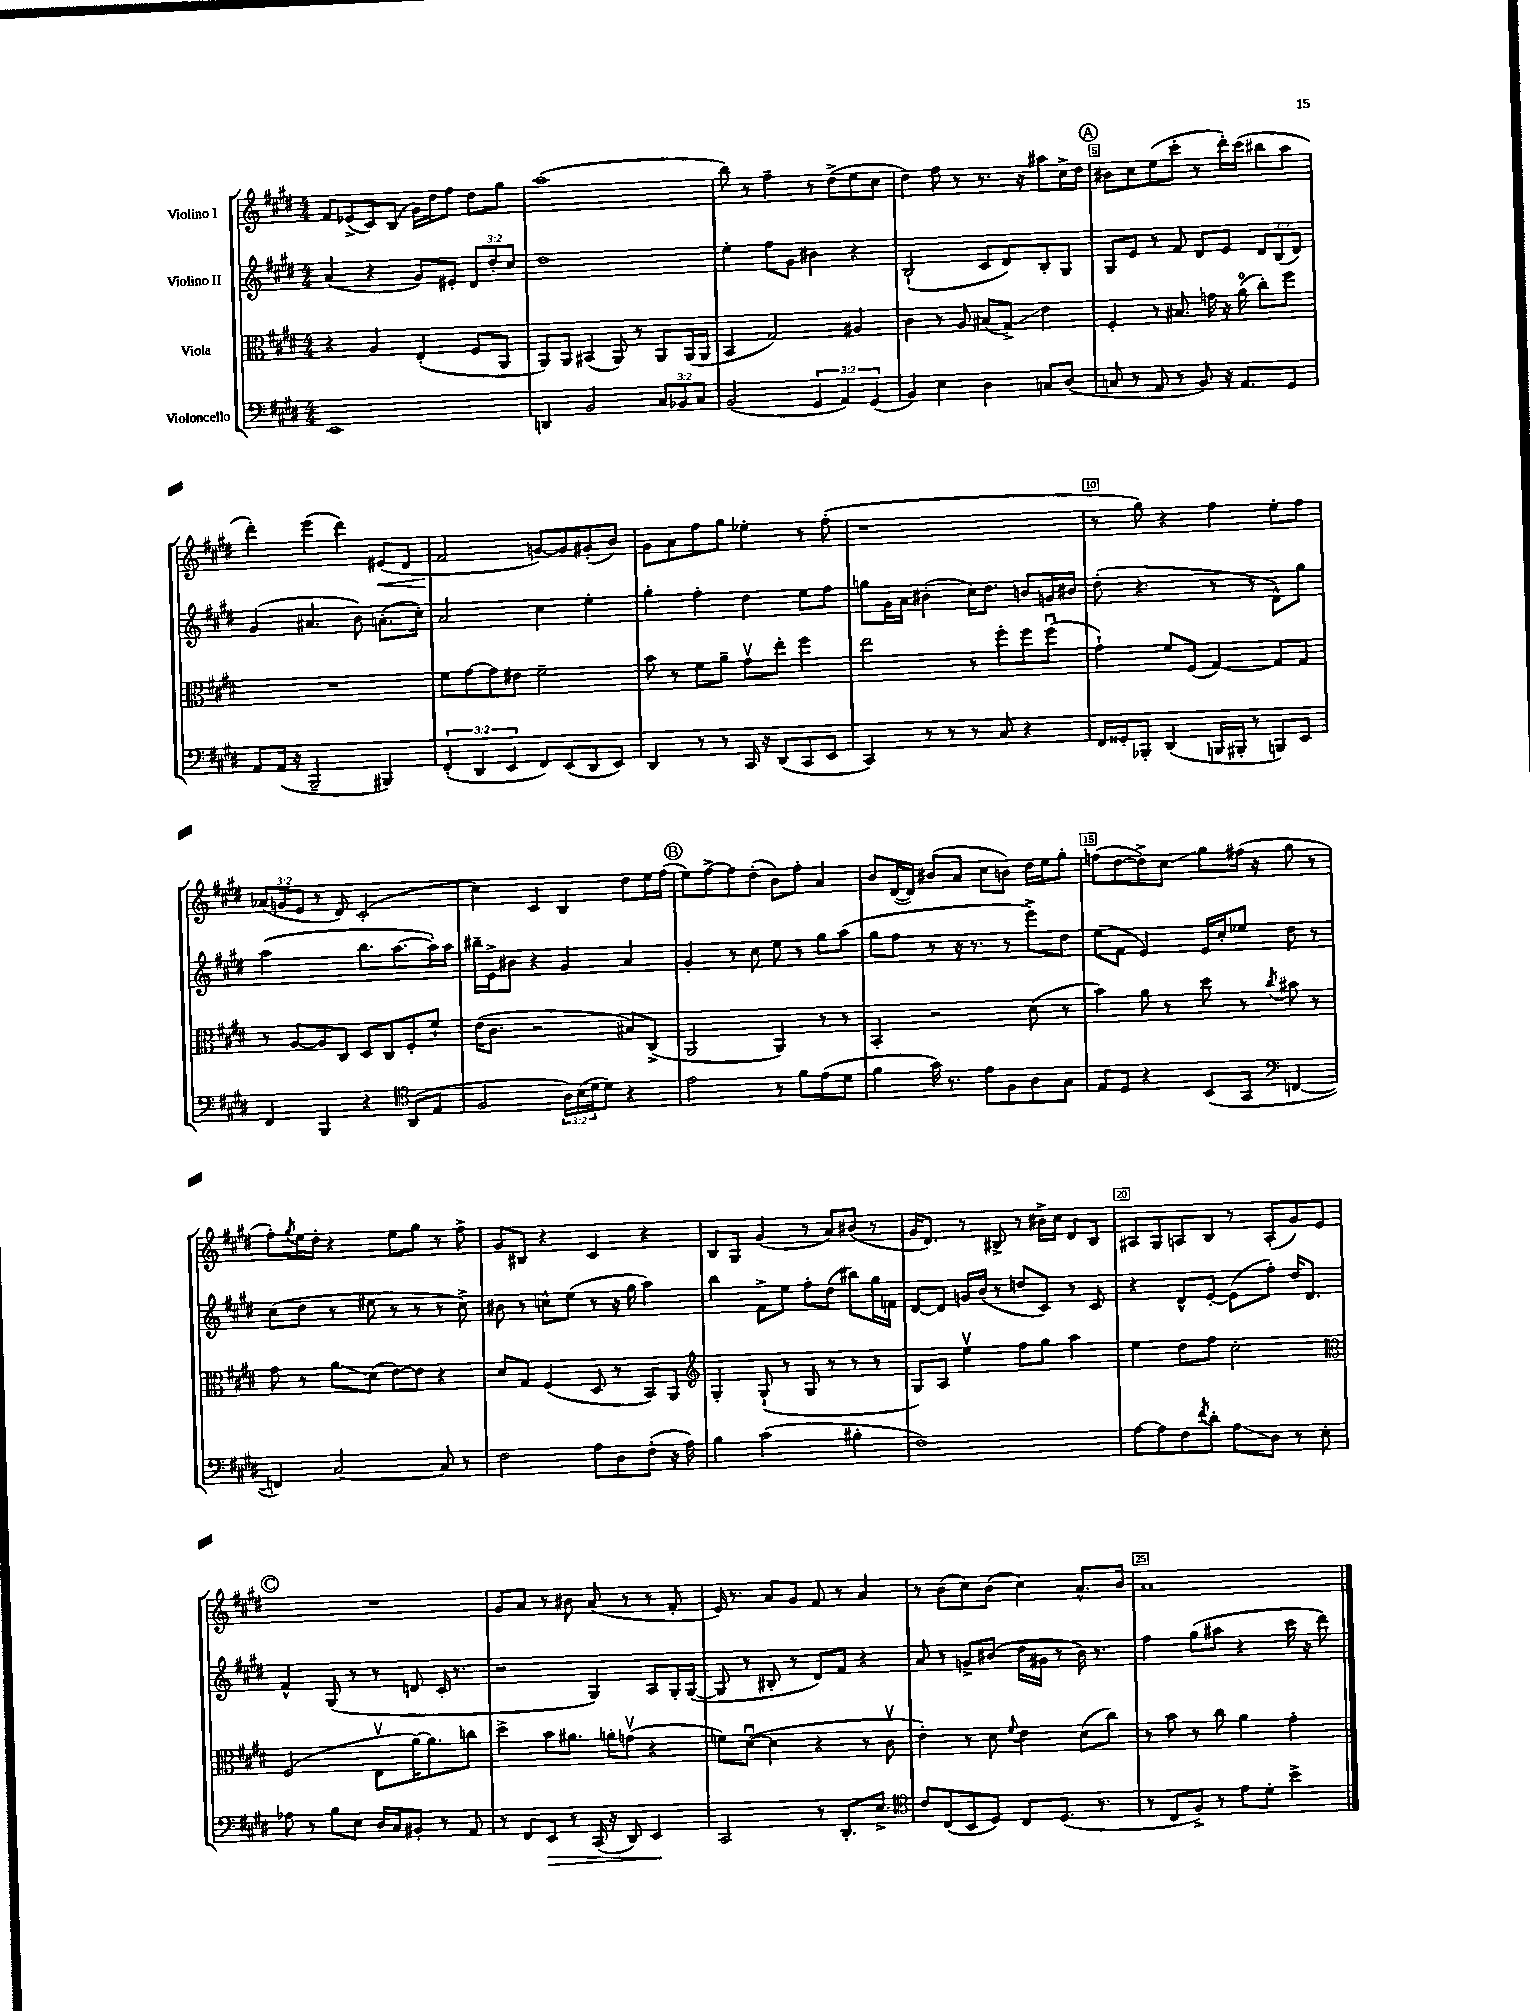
<<
\new StaffGroup <<
\new Staff = "s0" \with { instrumentName = "Violino I" } {
    \clef treble \key e \major \numericTimeSignature \time 4/4 \override Staff.TupletNumber.text = #tuplet-number::calc-fraction-text
    fis'8 ees'8->( cis'8) b8( gis'16) dis''16 fis''8 dis''8 gis''8 |
    a''1( |
    b''8) r8 fis''4-- r8 dis''8->( e''8 cis''8 |
    dis''4) fis''8 r8 r8. r16 ais''8 cis''16-> dis''16 |
    \mark \markup { \circle "A" } bis'8 cis''8 e''8( cis'''8-. r8 dis'''16-.) cis'''16( bis''8 a''8 |
    dis'''4-.) e'''4( dis'''4) eis'8\<( dis'8 |
    fis'2\! g'8~) g'8 gis'8-.( b'8) |
    gis'8 a'8 fis''8 gis''8 ees''4-. r8 fis''8-.( |
    r1 |
    r8 gis''8) r4 fis''4 e''8-. fis''8 |
    \tuplet 3/2 { aes'8( g'8 e'8 } r8 dis'8) cis'2-.( |
    cis''4) cis'4 b4 dis''8 e''16 fis''16( |
    \mark \markup { \circle "B" } e''8) fis''8~-> fis''8 dis''8-.( b'8) fis''8-. a'4 |
    b'8 dis'16~( dis'16) bis'8( a'8 cis''8 b'8) dis''16 e''16 gis''8-. |
    f''8( dis''8~ dis''8->) cis''8\glissando gis''8 fis''16( r16 gis''8 r8 |
    fis''8-.) \acciaccatura { gis''8 } e''16 dis''16-. r4 e''8 gis''8 r8 fis''8-> |
    gis'8 bis8 r4 cis'4 r4 |
    b8 gis8 gis'4( r8 a'8) bis'8( r8 |
    gis'16 dis'8.) r8 bis8-> r8 bis'16-> cis''16 dis'8 bis8 |
    ais8 gis8 a8 b8 r8 a8-.( gis'8) e'8 |
    \mark \markup { \circle "C" } R1 |
    gis'8 a'8 r8 bis'8 a'8( r8 r8 fis'8-. |
    e'16) r8. a'8 gis'8 fis'8 r8 a'4 |
    r8 b'8( cis''8) b'8( cis''4) a'8.-^ b'16 |
    a'1 \bar "|." |
}
\new Staff = "s1" \with { instrumentName = "Violino II" } {
    \clef treble \key e \major \numericTimeSignature \time 4/4 \override Staff.TupletNumber.text = #tuplet-number::calc-fraction-text
    a'4( r4 gis'8) eis'8-. \tuplet 3/2 { dis'8 dis''8-. cis''8 } |
    dis''1 |
    e''4-. fis''8 gis'8 bis'4 r4 |
    b2-!( cis'8 dis'8) b8-. gis8 |
    \mark \markup { \circle "A" } gis8 e'8 r8 fis'8 dis'8 e'8 \tuplet 3/2 { dis'8 b8( dis'8) } |
    gis'4( ais'4. b'8) a'8.-.( cis''16-.) |
    a'2 cis''4 e''4-. |
    gis''4-. fis''4-. dis''4 e''8 fis''8 |
    g''8 gis'16 a'16 bis'4-.( cis''16) dis''8. b'8 g'16 bis'16 |
    dis''8-.( r4. r8 r8 dis'8-^) gis''8 |
    a''2( b''8. a''8.~ a''16-.) a''16 |
    bis''16-- e'16-> bis'8 r4 gis'4 a'4 |
    \mark \markup { \circle "B" } gis'4-. r8 cis''8 e''8 r8 gis''8 a''8( |
    gis''8 fis''8 r8 r16 r8. r8 e'''8->) dis''8 |
    e''8( fis'8 e'4) e'16 cis''16-. ees''8 dis''8 r8 |
    cis''8( dis''8 r8 eis''8 r8 r8 r8 cis''8->) |
    bis'8 r8 c''8-^ e''8( r8 r16 gis''16 a''4) |
    b''4 fis'8-> e''8 fis''8-. dis''8( bis''8) gis''16 f'16 |
    dis'8~ dis'8 g'16 b'16( r8 d''8 cis'8) r8 cis'8 |
    r4 dis'8-^ e'8~-. e'8( fis''8-.) dis''16 dis'8. |
    \mark \markup { \circle "C" } fis'4-^ gis8( r8 r8 d'8 cis'16-. r8. |
    r2 gis4) a8 gis16-. gis16~( |
    gis8 r8 bis8-. r8 dis'8) fis'8 r4 |
    a'8 r8 g'8-> bis'8( dis''16 gis'16 r8 bis'16) r8. |
    fis''4 gis''8( ais''8 r4 cis'''16 r16 dis'''8) \bar "|." |
}
\new Staff = "s2" \with { instrumentName = "Viola" } {
    \clef alto \key e \major \numericTimeSignature \time 4/4
    r4 a4 e4-.( fis8 a,8 |
    a,8) a,8 bis,4( a,8) r8 a,8 a,16( a,16 |
    b,4 gis2) ais4 |
    cis'4 r8 a8 bis8( gis8->\glissando) e'4 |
    \mark \markup { \circle "A" } fis4-. r8 bis8. g'16 r16 a'16-0( cis''8-.) fis''8 |
    R1 |
    fis'8 gis'8~ gis'8 eis'8 fis'2-- |
    b'8 r8 fis'8 a'8-- gis'8\upbow e''8-. fis''4 |
    e''2 r8 fis''8-. fis''8 fis''8\downbow( |
    gis'4-!) fis'8 fis8( gis4~) gis8 gis8 |
    r8 a8~ a8 cis8 dis8 cis8 fis8-. fis'8-! |
    e'16( cis'8. r2 bis8) cis8->( |
    \mark \markup { \circle "B" } a,2 a,4) r8 r8 |
    b,4-. r2 dis'8( r8 |
    b'4) a'8 r8 dis''8 r8 \acciaccatura { cis''8 } bis'8 r8 |
    gis'8 r8 a'8\glissando dis'8( e'8~) e'8 r4 |
    dis'8 gis8 fis4( dis8 r8 b,8) a,8 |
    \clef treble gis4-. gis8-!( r8 gis8 r8 r8 r8 |
    gis8) a8 e''4\upbow fis''8 gis''8 a''4 |
    e''4 dis''8 fis''8 cis''2-. |
    \mark \markup { \circle "C" } \clef alto fis2( e8\upbow a'16~) a'8. c''8 |
    dis''4-> b'8 ais'8. a'16-. g'8\upbow( r4 |
    f'8) dis'8~\downbow( dis'4 r4 r8 cis'8\upbow |
    e'4-.) r8 dis'8 \appoggiatura { fis'8 } e'4 dis'8( cis''8) |
    r8 b'8 r8 cis''8 a'4 gis'4-. \bar "|." |
}
\new Staff = "s3" \with { instrumentName = "Violoncello" } {
    \clef bass \key e \major \numericTimeSignature \time 4/4 \override Staff.TupletNumber.text = #tuplet-number::calc-fraction-text
    e,1 |
    d,4 b,2 \tuplet 3/2 { cis8 bes,8 cis8 } |
    b,2( \tuplet 3/2 { gis,4 a,4) gis,4( } |
    b,4) e4 dis4 c8 dis8( |
    \mark \markup { \circle "A" } c8 r8 a,8 r8 b,8) r16 a,8. gis,8 |
    a,8 a,16( r16 b,,2-- bis,,4) |
    \tuplet 3/2 { fis,4-.( dis,4 e,4 } fis,8) e,8( dis,8 e,8) |
    dis,4 r8 r8 cis,16 r16 dis,8( cis,8 e,8 |
    cis,4) r8 r8 r8 cis8 r4 |
    fis,16 gisis,16-. bes,,8-. dis,4( b,,16 bis,,16-. r8 b,,8) e,8 |
    fis,4 b,,4 r4 \clef tenor a,8( e8 |
    fis2 \tuplet 3/2 { a16) b16( dis'16 } dis'8) r4 |
    \mark \markup { \circle "B" } e'2 r8 fis'8 e'8( dis'8 |
    fis'4 gis'16) r8. e'8 fis8 a8 gis8 |
    e8 dis8 r4 b,8( gis,8 \clef bass f,4~ |
    f,4) cis2~ cis8 r8 |
    fis2 a8 dis8 fis8-.( r16 a16) |
    b4 cis'2( bis4-. |
    fis1) |
    a8~ a8 fis8 \acciaccatura { fis'8 } dis'8-. a8\glissando dis8 r8 e8-. |
    \mark \markup { \circle "C" } aes8 r8 b8 e8 dis16 cis16 bis,8-. r8 a,8 |
    r8 fis,8 e,8\> r8 cis,16( r16 dis,8) e,4\! |
    cis,2 r8 dis,8.-. e8.-> |
    \clef tenor cis'8 cis8( b,8 dis8) cis8 dis8.( r8. |
    r8 cis8 fis8->) r8 e'8 dis'8-. b'4-> \bar "|." |
}
>>
>>
\layout { \context { \Score \override BarNumber.break-visibility = ##(#f #t #t) barNumberVisibility = #(every-nth-bar-number-visible 5) \override BarNumber.stencil = #(make-stencil-boxer 0.1 0.3 ly:text-interface::print) } }
